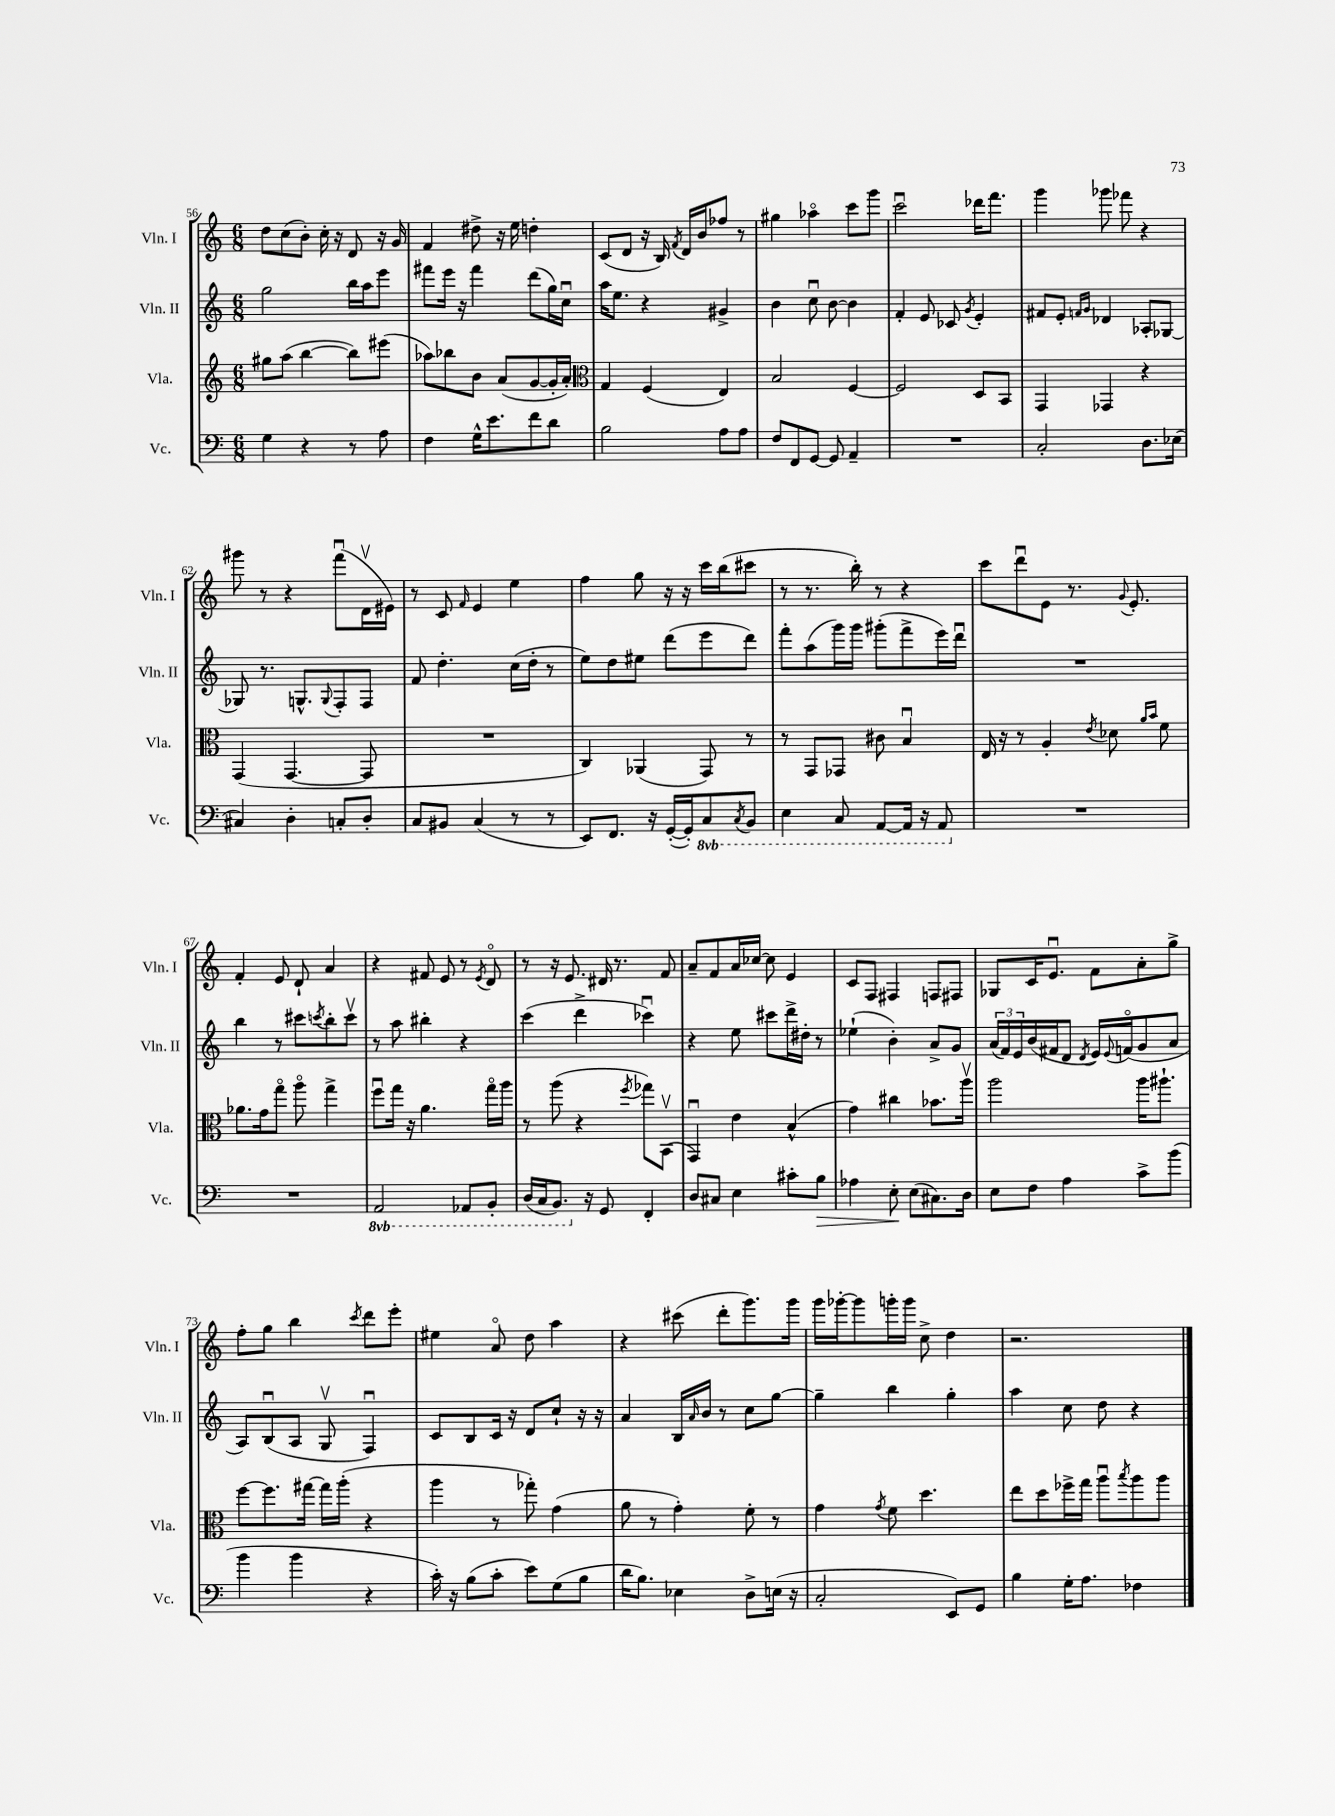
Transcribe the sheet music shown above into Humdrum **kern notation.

**kern	**kern	**kern	**kern
*staff4	*staff3	*staff2	*staff1
*clefF4	*clefG2	*clefG2	*clefG2
*k[]	*k[]	*k[]	*k[]
*M6/8	*M6/8	*M6/8	*M6/8
4G	8gg#	2gg	8dd
.	(8aa	.	(8cc
4r	[4bb	.	8b')
.	.	.	16cc'
.	.	.	16r
8r	8bb])	16bb	8d
.	.	16aa	.
8A	(8eee#	8eee	16r
.	.	.	16g
=	=	=	=
4F	8aa-)	8fff#	4f
.	8bb-	16eee	.
.	.	16r	.
16G^^	8b	4fff#	8dd#^
8.e	.	.	.
.	(8a	.	16r
.	.	.	16ee
8f	[8g	(8ddd	4dd'
8d	16g']	16gg)	.
.	16a')	16ccu	.
=	=	=	=
*	*clefC3	*	*
2B	4G	16aa	(8c
.	.	8.ee	.
.	.	.	8d
.	(4F	4r	16r
.	.	.	16B)
.	.	.	8qf
.	.	.	16d
.	.	.	16b
8A	4E)	4g#^	8ff-
8A	.	.	8r
=	=	=	=
8F	2B	4b	4gg#
8FF	.	.	.
[8GG	.	8ccu	4aa-o
8GG]	.	[8b	.
4AA~	[4F	4b]	8ccc
.	.	.	8ggg
=	=	=	=
2.r	2F]	4f'	2cccu
.	.	8e	.
.	.	8c-	.
.	.	8qg	.
.	8D	4e'	16ddd-
.	.	.	8.fff
.	8BB	.	.
=	=	=	=
2C'	4GG	8f#	4ggg
.	.	8e'	.
.	.	16qqf	.
.	.	16qqg	.
.	4GG-	4d-	8ggg-
.	.	.	8fff-
8.D	4r	8A-'	4r
.	.	[8G-	.
(16E-	.	.	.
=	=	=	=
4C#)	(4GG	8G-]	8ggg#
.	.	8.r	8r
4D'	[4.GG	.	4r
.	.	8.G^^	.
.	.	8qqG	.
8C'	.	8F'	(8fffu
8D'	8GG]	8F	16dv
.	.	.	16e#)
=	=	=	=
8C	2.r	8f	8r
8BB#	.	4.dd'	8c
.	.	.	16qqf
(4C	.	.	4e
8r	.	(16cc	4ee
.	.	16dd'	.
8r	.	8r	.
=	=	=	=
8EE)	4C)	8ee)	4ff
8.FF	.	8dd	.
.	(4AA-	8ee#	8gg
16r	.	.	.
([16GG'	.	(8ddd	16r
16GG'])	.	.	16r
8CC	8GG)	8eee	16ccc
.	.	.	(16bb
8qCC	.	.	.
8BBB	8r	8ddd)	8ccc#
=	=	=	=
4EE	8r	8fff'	8r
.	8GG	(8aa	8.r
8CC	8GG-	16ggg)	.
.	.	16ggg	16bb')
[8AAA	8c#	(8ggg#'	8r
16AAA]	4Bu	8fff^	4r
16r	.	.	.
8AAA	.	16eee)	.
.	.	16dddu	.
=	=	=	=
2.r	16E	2.r	8ccc
.	16r	.	.
.	8r	.	8dddu
.	4A'	.	8e
.	.	.	8.r
.	8qe	.	.
.	8d-	.	.
.	.	.	8qqg
.	.	.	8.e'
.	16qqa	.	.
.	16qqb	.	.
.	8f	.	.
=	=	=	=
2.r	8.a-	4bb	4f'
.	16g	.	.
.	8ggo	8r	8e
.	8aao	8ccc#	8d`
.	.	8qccc	.
.	4gg^	8bb'	4a
.	.	8cccv	.
=	=	=	=
2AAA	8ffu	8r	4r
.	16gg	8aa	.
.	16r	.	.
.	4.a	4bb#'	8f#
.	.	.	8e
8AAA-	.	4r	8r
.	.	.	8qe
8BBB'	16ggo	.	8do
.	16aa	.	.
=	=	=	=
(16DD	8r	(4ccc	8r
16CC	.	.	.
8.BBB)	(8aa	.	16r
.	.	.	8.e
.	4r	4ddd^	.
16r	.	.	.
8GG	.	.	16d#
.	.	.	8.r
.	8qff	.	.
4FF'	8gg-)	4ccc-u)	.
.	(8BBv	.	8f
=	=	=	=
8D	4GGu)	4r	8a~
8C#	.	.	8f
4E	4e	8ee	16a
.	.	.	[16cc-
.	.	8ccc#	8cc-]
8c#'	(4B^^	16ddd^	4e
.	.	16dd#'	.
8B	.	8r	.
=	=	=	=
4A-	4g)	(4ee-`	8c
.	.	.	8F
8E'	4cc#	4b')	4F#
(8E	.	.	.
8.C#)	8.b-	8a^	8F
.	.	8g	8F#
16D	16aav	.	.
=	=	=	=
8E	2aa	(24a	8G-
.	.	24f)	.
.	.	24e	.
8F	.	(16b	16c
.	.	16f#	8.eu
4A	.	8d	.
.	.	8qd	.
.	.	16e)	8f
.	.	8qqe	.
.	.	(16fo	.
8c^	16aa	8g	8a'
.	8.aa#`	.	.
(8b	.	8a	8gg^
=	=	=	=
4b	[8ff	8A)	8ff'
.	8.ff]	(8Bu	8gg
4b	.	8A	4bb
.	[16gg#	.	.
.	16gg#]	8Gv	.
.	(16aa'	.	.
.	.	.	8qccc
4r	4r	4Fu)	8ddd
.	.	.	8eee'
=	=	=	=
16c')	4aa	8c	4ee#
16r	.	.	.
(8B	.	8B	.
8c'	8r	16c	8ao
.	.	16r	.
8e)	8gg-')	8d	8dd
(8G	(4g	8cc`	4aa
8B	.	16r	.
.	.	16r	.
=	=	=	=
16d	8a	4a	4r
8.B)	.	.	.
.	8r	.	.
4E-	4g')	16B	(8ccc#
.	.	16qqa	.
.	.	16b	.
.	.	8r	8ddd'
8D^	8f'	8cc	8.ggg)
(16E	8r	[8gg	.
16r	.	.	16ggg
=	=	=	=
2C'	4g	4gg~]	16ggg
.	.	.	[16ggg-'
.	.	.	8ggg-]
.	8qg	.	.
.	8f	4bb	16ggg'
.	.	.	16ggg
.	4.dd	.	8cc^
8EE)	.	4gg'	4dd
8GG	.	.	.
=	=	=	=
4B	8ee	4aa	2.r
.	8dd	.	.
16G'	16ff-^	8cc	.
8.A	16gg	.	.
.	8aau	8dd	.
.	8qbb	.	.
4F-	8aa	4r	.
.	8aa	.	.
==	==	==	==
*-	*-	*-	*-
